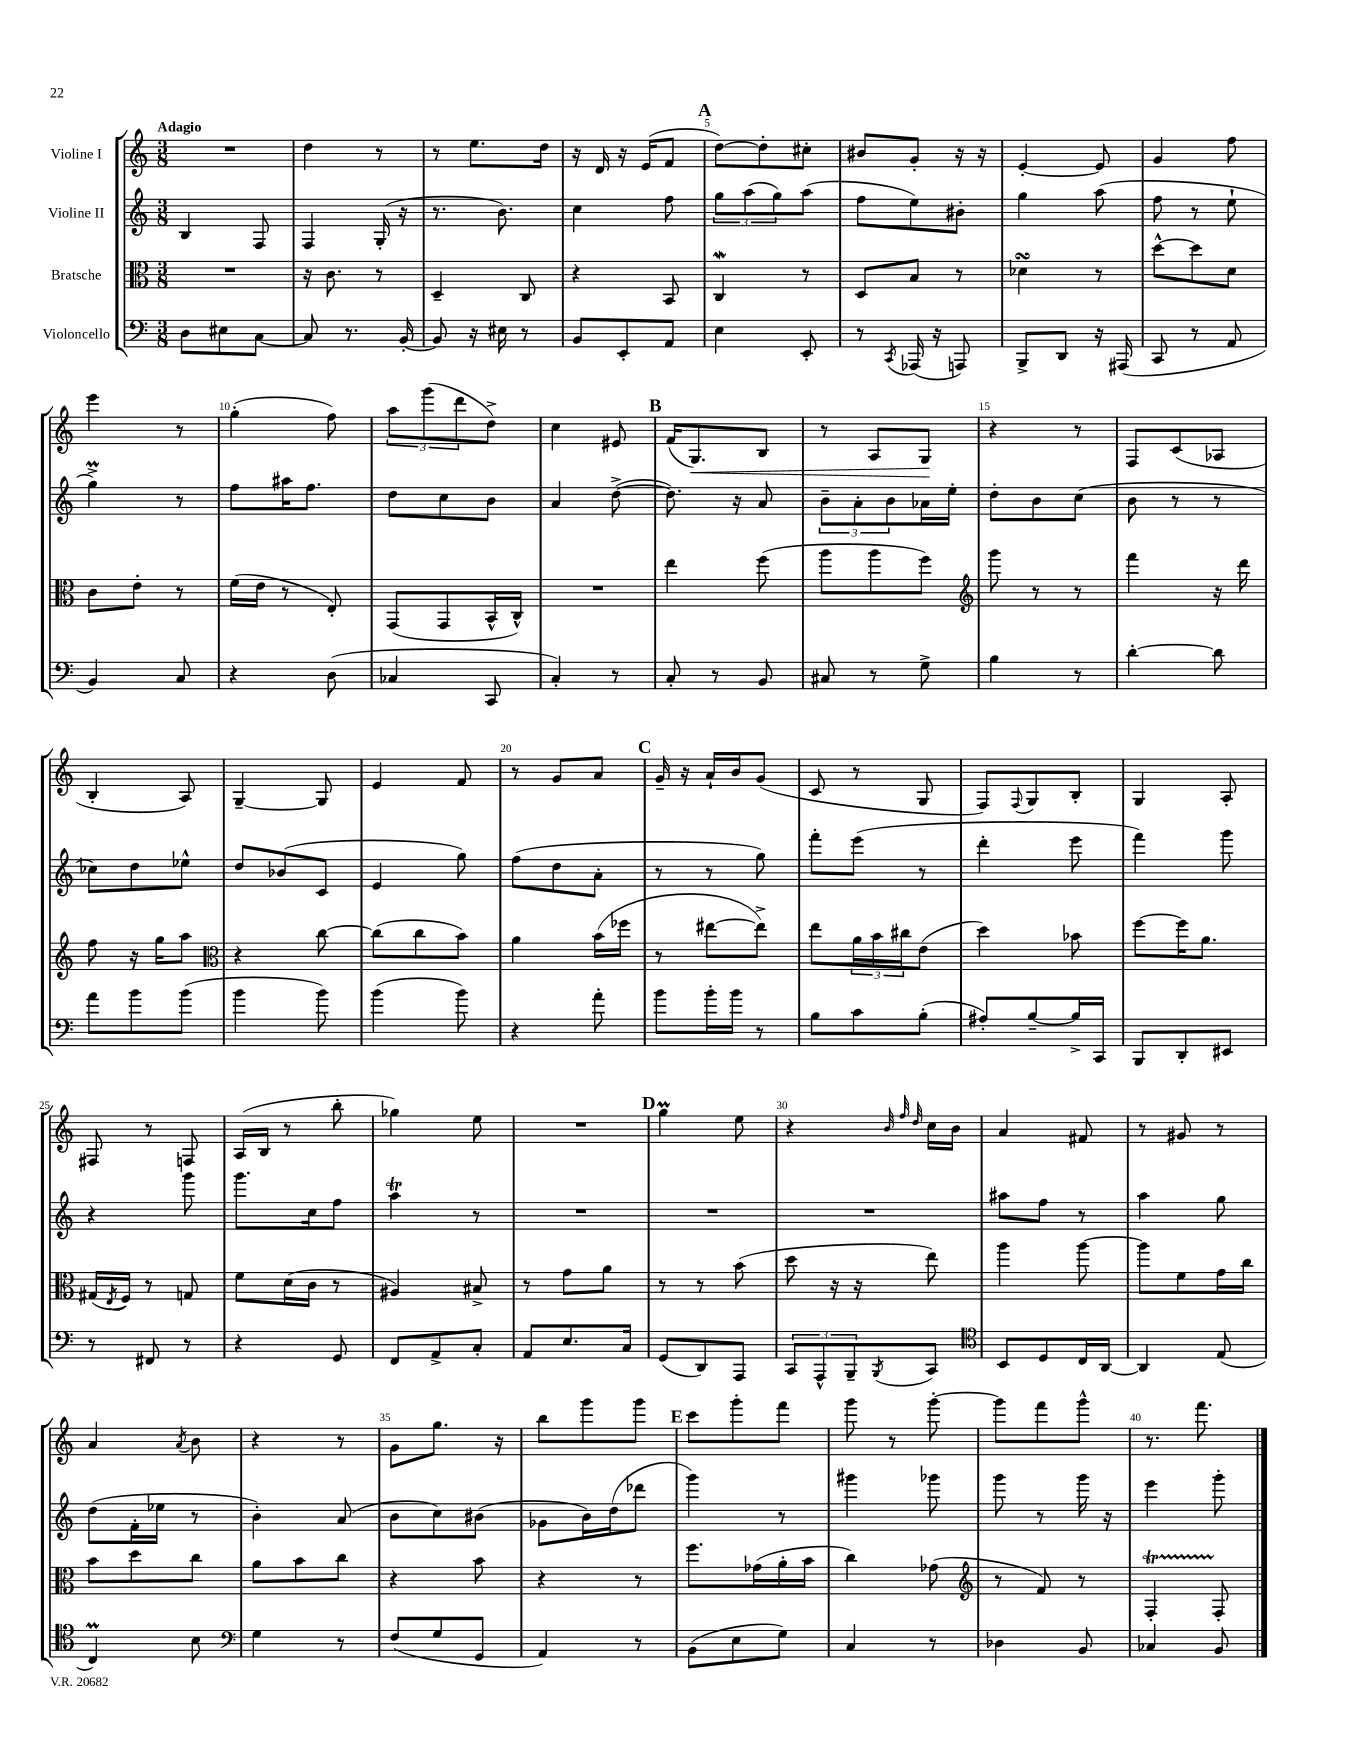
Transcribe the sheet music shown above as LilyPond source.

<<
\new StaffGroup <<
\new Staff = "s0" \with { instrumentName = "Violine I" } {
    \clef treble \key c \major \numericTimeSignature \time 3/8 \tempo "Adagio"
    R4. |
    d''4 r8 |
    r8 e''8. d''16 |
    r16 d'16 r16 e'16( f'8 |
    \mark \markup { \bold "A" } d''8~) d''8-. cis''8-. |
    bis'8 g'8-. r16 r16 |
    e'4~-. e'8 |
    g'4 f''8 |
    e'''4 r8 |
    g''4-.( f''8) |
    \tuplet 3/2 { a''8 g'''8( d'''8 } d''8->) |
    c''4 eis'8 |
    \mark \markup { \bold "B" } f'16( g8.\<) b8 |
    r8 a8 g8\! |
    r4 r8 |
    f8 c'8( aes8 |
    b4-. a8) |
    g4~-- g8 |
    e'4 f'8 |
    r8 g'8 a'8 |
    \mark \markup { \bold "C" } g'16-- r16 a'16-! b'16 g'8( |
    c'8 r8 g8 |
    f8) \appoggiatura { f8 } g8 b8-. |
    g4 a8-. |
    fis8 r8 f8 |
    a16( b16 r8 b''8-. |
    ges''4) e''8 |
    R4. |
    \mark \markup { \bold "D" } g''4\prall e''8 |
    r4 \grace { b'32 f''32 d''32 } c''16 b'16 |
    a'4 fis'8 |
    r8 gis'8 r8 |
    a'4 \acciaccatura { a'8 } b'8 |
    r4 r8 |
    g'8 g''8. r16 |
    b''8 g'''8 g'''8 |
    \mark \markup { \bold "E" } c'''8 g'''8-. f'''8 |
    g'''8 r8 g'''8~-. |
    g'''8 f'''8 g'''8-^ |
    r8. f'''8. \bar "|." |
}
\new Staff = "s1" \with { instrumentName = "Violine II" } {
    \clef treble \key c \major \numericTimeSignature \time 3/8
    b4 f8 |
    f4 g16-.( r16 |
    r8. b'8.) |
    c''4 f''8 |
    \mark \markup { \bold "A" } \tuplet 3/2 { g''8 a''8( g''8) } a''8( |
    f''8 e''8) bis'8-. |
    g''4 a''8( |
    f''8 r8 e''8-! |
    g''4->\prall) r8 |
    f''8 ais''16 f''8. |
    d''8 c''8 b'8 |
    a'4 d''8~->( |
    \mark \markup { \bold "B" } d''8.) r16 a'8 |
    \tuplet 3/2 { b'8-- a'8-. b'8 } aes'16 e''16-. |
    d''8-. b'8 c''8( |
    b'8 r8 r8 |
    ces''8) d''8 ees''8-^ |
    d''8 bes'8( c'8 |
    e'4 g''8) |
    f''8( d''8 a'8-. |
    \mark \markup { \bold "C" } r8 r8 g''8) |
    f'''8-. e'''8( r8 |
    d'''4-. e'''8 |
    f'''4) g'''8 |
    r4 g'''8 |
    g'''8. c''16 f''8 |
    a''4\trill r8 |
    R4. |
    \mark \markup { \bold "D" } R4. |
    R4. |
    ais''8 f''8 r8 |
    a''4 g''8 |
    d''8( f'16-. ees''16 r8 |
    b'4-.) a'8( |
    b'8 c''8) bis'8( |
    ges'8 b'16) d''16( des'''8 |
    \mark \markup { \bold "E" } g'''4) r8 |
    gis'''4 ges'''8 |
    g'''8 r8 g'''16 r16 |
    e'''4 g'''8-. \bar "|." |
}
\new Staff = "s2" \with { instrumentName = "Bratsche" } {
    \clef alto \key c \major \numericTimeSignature \time 3/8
    R4. |
    r16 c'8. r8 |
    d4-- c8 |
    r4 b,8 |
    \mark \markup { \bold "A" } c4\mordent r8 |
    d8 b8 r8 |
    des'4\turn r8 |
    d''8~-^ d''8 d'8 |
    c'8 e'8-. r8 |
    f'16( e'16 r8 e8-.) |
    g,8( g,8 b,16-^ c16-^) |
    R4. |
    \mark \markup { \bold "B" } e''4 f''8( |
    a''8 a''8 f''8) |
    \clef treble g'''8 r8 r8 |
    f'''4 r16 d'''16 |
    f''8 r16 g''16 a''8 |
    \clef alto r4 c''8~ |
    c''8( c''8 b'8) |
    a'4 b'16( fes''16 |
    \mark \markup { \bold "C" } r8 eis''8~ eis''8->) |
    e''8 \tuplet 3/2 { a'16 b'16 cis''16 } e'8( |
    d''4) bes'8 |
    f''8~ f''16 a'8. |
    gis16( \acciaccatura { e8 } f16) r8 g8 |
    f'8 d'16( c'16 r8 |
    ais4) bis8-> |
    r8 g'8 a'8 |
    \mark \markup { \bold "D" } r8 r8 b'8( |
    d''8 r16 r16 e''8) |
    a''4 a''8~ |
    a''8 f'8 g'16 c''16 |
    b'8 d''8 c''8 |
    a'8 b'8 c''8 |
    r4 b'8 |
    r4 r8 |
    \mark \markup { \bold "E" } f''8. ges'16( a'16-. b'16 |
    c''4) ges'8( |
    \clef treble r8 f'8) r8 |
    f4-.\startTrillSpan f8-.\stopTrillSpan \bar "|." |
}
\new Staff = "s3" \with { instrumentName = "Violoncello" } {
    \clef bass \key c \major \numericTimeSignature \time 3/8
    d8 eis8 c8~ |
    c8 r8. b,16~-. |
    b,8 r16 eis16 r8 |
    b,8 e,8-. a,8 |
    \mark \markup { \bold "A" } e4 e,8-. |
    r8 \acciaccatura { c,8 } aes,,16( r16 a,,8) |
    b,,8-> d,8 r16 ais,,16( |
    c,8 r8 a,8 |
    b,4) c8 |
    r4 d8( |
    ces4 c,8 |
    c4-.) r8 |
    \mark \markup { \bold "B" } c8-. r8 b,8 |
    cis8 r8 g8-> |
    b4 r8 |
    d'4~-. d'8 |
    a'8 b'8 b'8( |
    b'4 b'8) |
    b'4( b'8) |
    r4 a'8-. |
    \mark \markup { \bold "C" } b'8 b'16-. b'16 r8 |
    b8 c'8 b8-.( |
    ais8-.) b8~-- b16-> c,16 |
    b,,8 d,8-. eis,8 |
    r8 fis,8 r8 |
    r4 g,8 |
    f,8 a,8-> c8-. |
    a,8 e8. c16 |
    \mark \markup { \bold "D" } g,8( d,8) a,,8 |
    \tuplet 3/2 { c,8 a,,8-^ b,,8-- } \acciaccatura { b,,8 } c,8 |
    \clef tenor b,8 d8 c16 a,16~ |
    a,4 e8( |
    c4\prall) b8 |
    \clef bass g4 r8 |
    f8( g8 g,8 |
    a,4) r8 |
    \mark \markup { \bold "E" } b,8( e8 g8) |
    c4 r8 |
    des4 b,8 |
    ces4 b,8 \bar "|." |
}
>>
>>
\layout { \context { \Score \override BarNumber.break-visibility = ##(#f #t #t) barNumberVisibility = #(every-nth-bar-number-visible 5) } }
